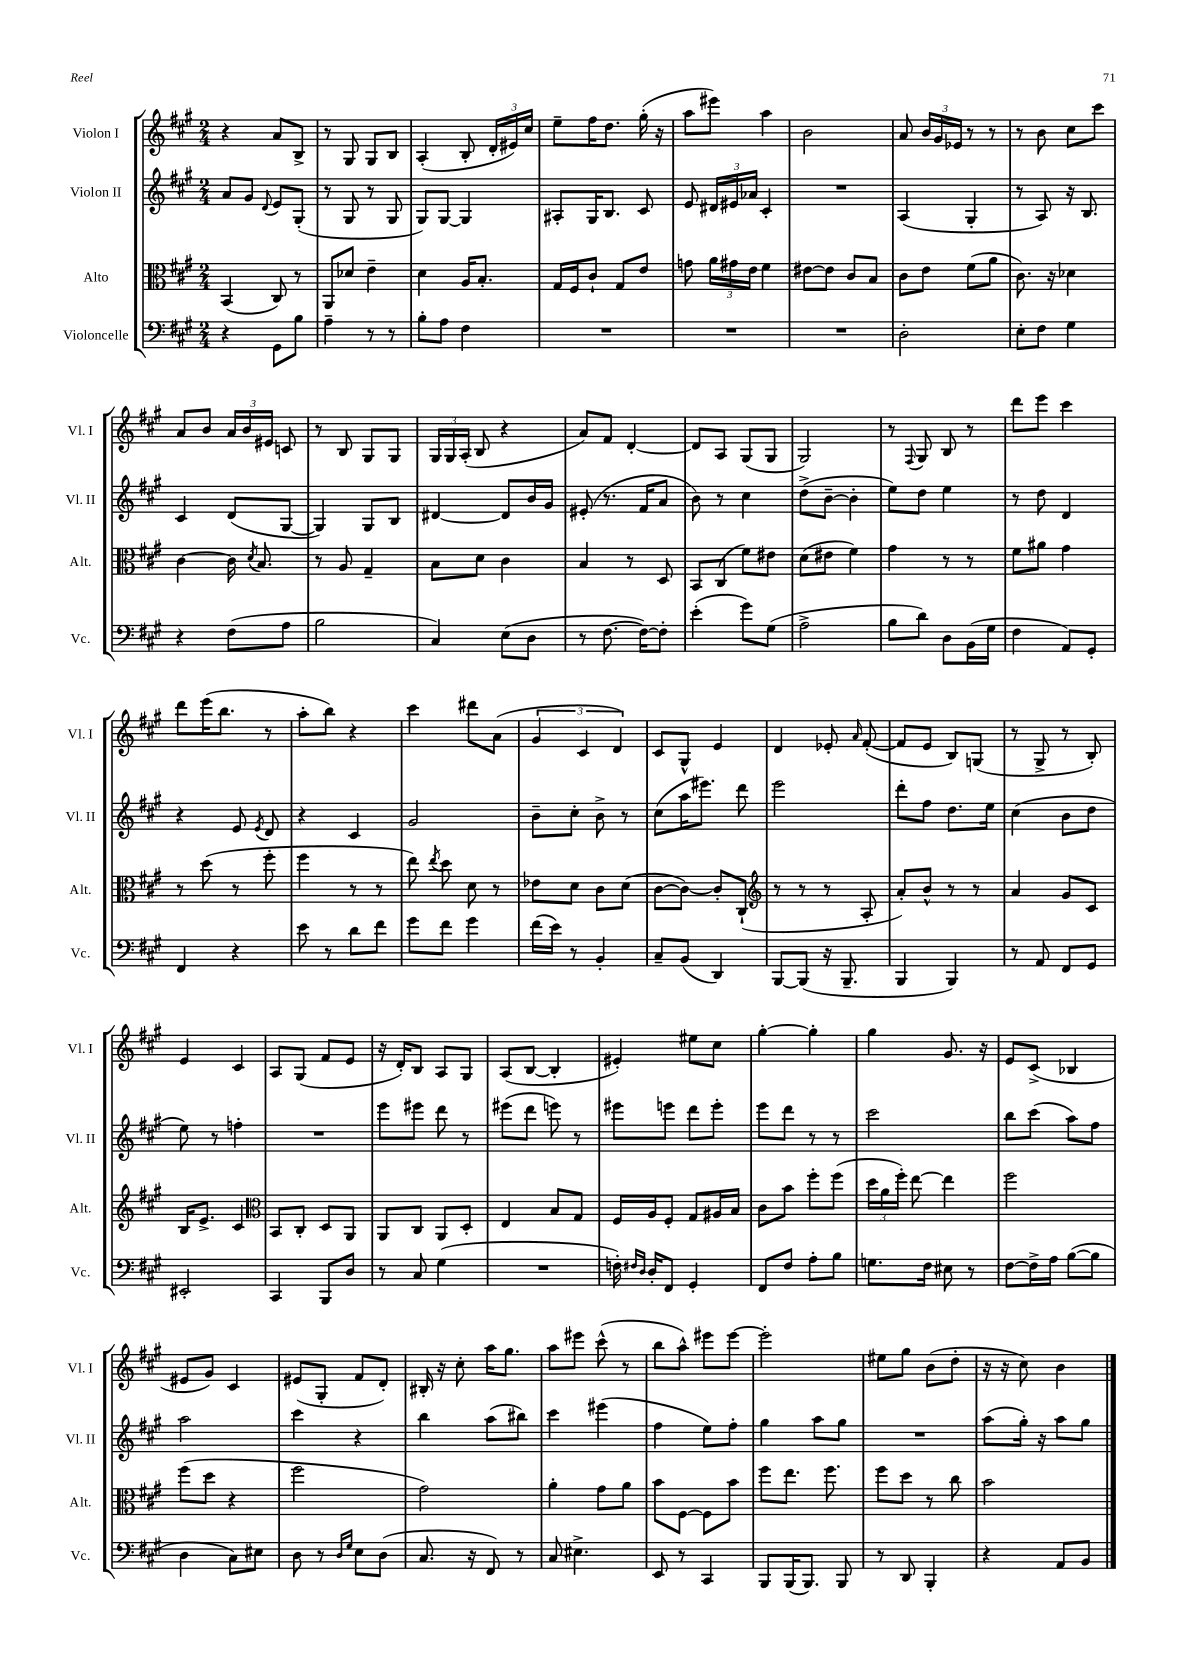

**kern	**kern	**kern	**kern
*staff4	*staff3	*staff2	*staff1
*clefF4	*clefC3	*clefG2	*clefG2
*k[f#c#g#]	*k[f#c#g#]	*k[f#c#g#]	*k[f#c#g#]
*M2/4	*M2/4	*M2/4	*M2/4
4r	(4BB/	8a/L	4r
.	.	8g#/J	.
.	.	8qqd/	.
8GG#\L	8C#/)	8e/L	8a/L
8B\J	8r	(8G#'/J	8B^/J
=	=	=	=
4A~\	8AA/L	8r	8r
.	8d-/J	8G#/	8G#/
8r	4e~\	8r	8G#/L
8r	.	8G#/	8B/J
=	=	=	=
8B'\L	4d\	8G#/L)	(4A'/
8A\J	.	[8G#/J	.
4F#\	16A/LK	4G#/]	8B'/
.	8.B'/J	.	.
.	.	.	24d'/LL
.	.	.	24e#/)
.	.	.	24cc#/JJ
=	=	=	=
2r	16G#/LL	8A#'/L	8ee~\L
.	16F#/J	.	.
.	8c#`/J	16G#/K	16ff#\K
.	.	8.B/J	8.dd\J
.	8G#/L	.	.
.	8e/J	8c#/	(16gg#'\
.	.	.	16r
=	=	=	=
2r	8g\	8e/	8aa\L
.	24a\LL	24d#/LL	8eee#\J)
.	24g#\	24e#/	.
.	24e\JJ	24a-/JJ	.
.	4f#\	4c#'/	4aa\
=	=	=	=
2r	[8e#\L	2r	2b\
.	8e#\]J	.	.
.	8c#/L	.	.
.	8B/J	.	.
=	=	=	=
2D'\	8c#\L	(4A/	8a/
.	8e\J	.	24b/LL
.	.	.	24g#/
.	.	.	24e-/JJ
.	(8f#\L	4G#'/	8r
.	8a\J	.	8r
=	=	=	=
8E'\L	8.c#\)	8r	8r
8F#\J	.	8A/)	8b\
.	16r	.	.
4G#\	4d-\	16r	8cc#\L
.	.	8.B/	.
.	.	.	8ccc#\J
=	=	=	=
4r	[4c#\	4c#/	8a/L
.	.	.	8b/J
(8F#\L	16c#\]	(8d/L	24a/LL
.	.	.	24b/
.	8qd/	.	.
.	8.B/	.	.
.	.	.	24e#/JJ
8A\J	.	[8G#/J	8c/
=	=	=	=
2B\	8r	4G#/])	8r
.	8A/	.	8B/
.	4G#~/	8G#/L	8G#/L
.	.	8B/J	8G#/J
=	=	=	=
4C#/)	8B\L	[4d#/	24G#/LL
.	.	.	24G#/
.	.	.	(24A'/JJ
.	8d\J	.	8B/
(8E\L	4c#\	8d#/]L	4r
8D\J	.	16b/L	.
.	.	16g#/JJ	.
=	=	=	=
8r	4B/	(8e#'/	8a/L)
[8.F#\	.	8.r	8f#/J
.	8r	.	[4d'/
16F#\_LK)	.	16f#/LK	.
8F#'\]J	8D/	8a/J	.
=	=	=	=
(4e'\	8BB/L	8b\)	8d/]L
.	(8C#/J	8r	8A/J
8g#\L)	8f#\L)	4cc#\	(8G#/L
(8G#\J	8e#\J	.	8G#/J
=	=	=	=
2A^\	(8d\L	(8dd^\L	2G#/)
.	8e#\J	[8b~\J	.
.	4f#\)	4b'\]	.
=	=	=	=
8B\L	4g#\	8ee\L)	8r
.	.	.	8qqF#/
8d\J)	.	8dd\J	8G#/
8D\L	8r	4ee\	8B/
(16BB\L	8r	.	8r
16G#\JJ	.	.	.
=	=	=	=
4F#\	8f#\L	8r	8ddd\L
.	8a#\J	8dd\	8eee\J
8AA/L)	4g#\	4d/	4ccc#\
8GG#'/J	.	.	.
=	=	=	=
4FF#/	8r	4r	8ddd\L
.	(8dd\	.	(16eee\K
.	.	.	8.bb\J
4r	8r	8e/	.
.	.	8qe/	.
.	8ff#'\	8d/	8r
=	=	=	=
8e\	4ff#\	4r	8aa'\L
8r	.	.	8bb\J)
8d\L	8r	4c#/	4r
8f#\J	8r	.	.
=	=	=	=
8g#\L	8ee\)	2g#/	4ccc#\
.	8qee/	.	.
8f#\J	8dd\	.	.
4g#\	8d\	.	8ddd#\L
.	8r	.	(8a\J
=	=	=	=
(16f#\LL	8e-\L	8b~\L	6g#/
16e\JJ)	.	.	.
8r	8d\J	8cc#'\J	.
.	.	.	6c#/
4BB'/	8c#\L	8b^\	.
.	.	.	6d/)
.	(8d\J	8r	.
=	=	=	=
8C#~/L	[8c#\L	(8cc#\L	8c#/L
(8BB/J	8c#\_J)	16aa\K	8G#^^/J
.	.	8.eee#\J)	.
4DD/)	8c#'/]L	.	4e/
.	(8C#`/J	8ddd\	.
=	=	=	=
*	*clefG2	*	*
[8BBB/L	8r	2eee\	4d/
(8BBB/]J	8r	.	.
16r	8r	.	8e-'/
8.BBB~/	.	.	.
.	.	.	16qqa/
.	8A'/	.	([8f#'/
=	=	=	=
4BBB/	8a'/L)	8ddd'\L	8f#/]L
.	8b^^/J	8ff#\J	8e/J
4BBB/)	8r	8.dd\L	8B/L)
.	8r	.	(8G/J
.	.	16ee\Jk	.
=	=	=	=
8r	4a/	(4cc#\	8r
8AA/	.	.	8G#^/
8FF#/L	8g#/L	8b\L	8r
8GG#/J	8c#/J	8dd\J	8B'/)
=	=	=	=
2EE#'/	16B/LK	8ee\)	4e/
.	8.e^/J	.	.
.	.	8r	.
.	4c#/	4ff'\	4c#/
=	=	=	=
*	*clefC3	*	*
4CC#/	8BB/L	2r	8A/L
.	8C#'/J	.	(8G#/J
8BBB/L	8D/L	.	8f#/L
8D/J	8AA/J	.	8e/J
=	=	=	=
8r	8AA/L	8eee\L	16r
.	.	.	16d'/LK)
8C#/	8C#/J	8eee#\J	8B/J
(4G#\	8AA/L	8ddd\	8A/L
.	8D'/J	8r	8G#/J
=	=	=	=
2r	4E/	(8eee#\L	(8A/L
.	.	8ddd\J	[8B/J
.	8B/L	8eee\)	4B'/]
.	8G#/J	8r	.
=	=	=	=
16F'\)	16F#/LL	8eee#\L	4e#'/)
16qqF#/LL	.	.	.
16qqD/JJ	.	.	.
16D'/LK	16A/J	.	.
8FF#/J	8F#'/J	8eee\J	.
4GG#'/	8G#/L	8ddd\L	8ee#\L
.	16A#/L	8eee'\J	8cc#\J
.	16B/JJ	.	.
=	=	=	=
8FF#/L	8c#\L	8eee\L	[4gg#'\
8F#/J	8b\J	8ddd\J	.
8A'\L	8ff#'\L	8r	4gg#'\]
8B\J	(8ff#\J	8r	.
=	=	=	=
8.G\L	24dd\LL	2ccc#\	4gg#\
.	24a\	.	.
.	24ff#'\JJ)	.	.
.	[8ee\	.	.
16F#\Jk	.	.	.
8E#\	4ee\]	.	8.g#/
8r	.	.	.
.	.	.	16r
=	=	=	=
[8F#\L	2ff#\	8bb\L	8e/L
16F#^\]L	.	(8ccc#\J	(8c#^/J
16A\JJ	.	.	.
([8B\L	.	8aa\L)	4B-/
8B\]J	.	8ff#\J	.
=	=	=	=
4D\	(8ff#\L	2aa\	8e#/L
.	8dd\J	.	8g#/J)
8C#\L)	4r	.	4c#/
8E#\J	.	.	.
=	=	=	=
8D\	2ff#\	4ccc#\	(8e#/L
8r	.	.	8G#'/J
16qqD/LL	.	.	.
16qqG#/JJ	.	.	.
8E\L	.	4r	8f#/L
(8D\J	.	.	8d'/J)
=	=	=	=
8.C#/	2g#\)	4bb\	16B#'/
.	.	.	16r
.	.	.	8cc#'\
16r	.	.	.
8FF#/)	.	(8aa\L	16aa\LK
.	.	.	8.gg#\J
8r	.	8bb#\J)	.
=	=	=	=
8C#/	4a'\	4ccc#\	8aa\L
4.E#^\	.	.	8eee#\J
.	8g#\L	(4eee#\	(8ccc#^^\
.	8a\J	.	8r
=	=	=	=
8EE/	8b\L	4ff#\	8bb\L
8r	[8F#\J	.	8aa^^\J)
4CC#/	8F#\]L	8ee\L)	8eee#\L
.	8b\J	8ff#'\J	[8eee#\J
=	=	=	=
8BBB/L	8ff#\L	4gg#\	2eee#'\]
(16BBB/K	8.ee\J	.	.
8.BBB/J)	.	.	.
.	.	8aa\L	.
.	8.ff#\	.	.
8BBB/	.	8gg#\J	.
=	=	=	=
8r	8ff#\L	2r	8ee#\L
8DD/	8dd\J	.	8gg#\J
4BBB'/	8r	.	(8b\L
.	8cc#\	.	8dd'\J
=	=	=	=
4r	2b\	(8aa\L	16r
.	.	.	16r
.	.	16gg#'\Jk)	8cc#\)
.	.	16r	.
8AA/L	.	8aa\L	4b\
8BB/J	.	8gg#\J	.
==	==	==	==
*-	*-	*-	*-
